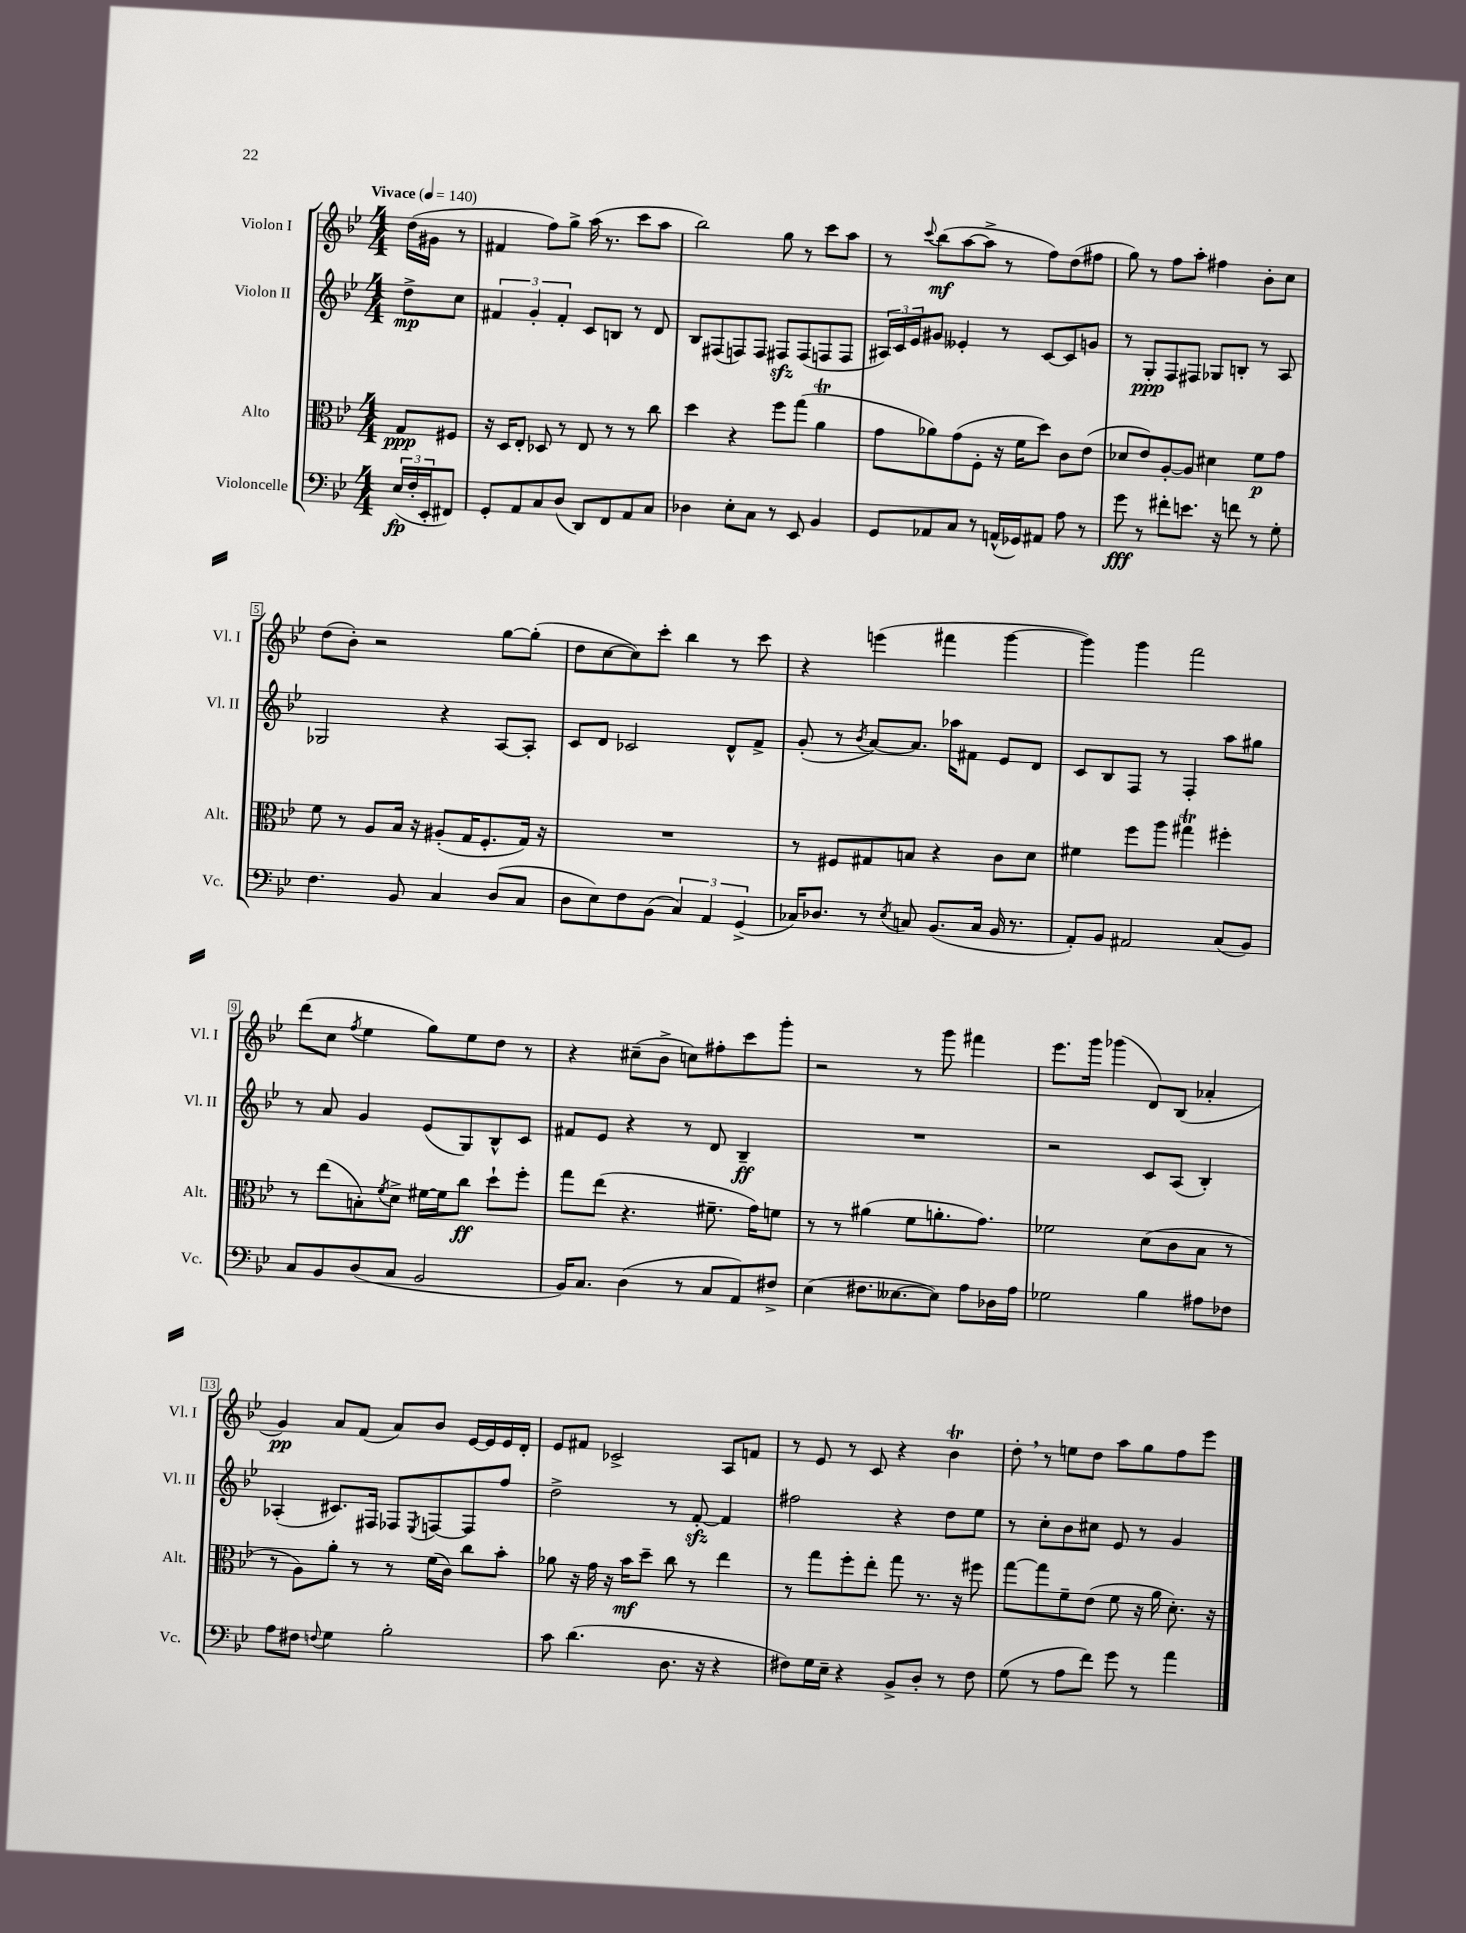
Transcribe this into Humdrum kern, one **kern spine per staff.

**kern	**dynam	**kern	**dynam	**kern	**dynam	**kern	**dynam
*part4	*part4	*part3	*part3	*part2	*part2	*part1	*part1
*staff4	*staff4	*staff3	*staff3	*staff2	*staff2	*staff1	*staff1
*I"Violoncelle	*	*I"Alto	*	*I"Violon II	*	*I"Violon I	*
*I'Vc.	*	*I'Alt.	*	*I'Vl. II	*	*I'Vl. I	*
*clefF4	*	*clefC3	*	*clefG2	*	*clefG2	*
*k[b-e-]	*	*k[b-e-]	*	*k[b-e-]	*	*k[b-e-]	*
*M4/4	*	*M4/4	*	*M4/4	*	*M4/4	*
*MM140	*	*MM140	*	*MM140	*	*MM140	*
=	=	=	=	=	=	=	=
!	!	!	!	!	!	!LO:TX:a:B:t=Vivace	!
(24E-/LL	fp	8G/L	ppp	8dd^\L	mp	(16dd\LL	.
24F'/	.	.	.	.	.	.	.
.	.	.	.	.	.	16g#X\JJ	.
24EE-'/J	.	.	.	.	.	.	.
8FF#X/J)	.	8F#X/J	.	8cc\J	.	8r	.
=1	=1	=1	=1	=1	=1	=1	=1
8GG'/L	.	16r	.	6f#X/	.	4f#X/	.
.	.	16D/KL	.	.	.	.	.
8AA/	.	8E-'/J	.	.	.	.	.
.	.	.	.	6g'/	.	.	.
8C/	.	8D-X/	.	.	.	8ff\L)	.
.	.	.	.	6f#'/	.	.	.
(8D/J	.	8r	.	.	.	8gg^\J	.
8DD/L)	.	8E-/	.	8c/L	.	(16aa\	.
.	.	.	.	.	.	8.r	.
8FF/	.	8r	.	8Bn/J	.	.	.
8AA/	.	8r	.	8r	.	8ccc\L	.
8C/J	.	8cc\	.	8d/	.	8aa\J	.
=2	=2	=2	=2	=2	=2	=2	=2
4D-X\	.	4dd\	.	8B-/L	.	2bb-\)	.
.	.	.	.	(8F#X/	.	.	.
8E-'\L	.	4r	.	8Fn/)	.	.	.
8C\J	.	.	.	8F/J	.	.	.
8r	.	8ff\L	.	8F#Xzz/L	.	8gg\	.
8EE-/	.	(8gg\J	.	(8F#/	.	8r	.
4BB-/	.	4at\	.	8Fn/	.	8ccc\L	.
.	.	.	.	8F/J	.	8aa\J	.
=3	=3	=3	=3	=3	=3	=3	=3
8GG/L	.	8g\L	.	24A#X/LL)	.	8r	.
.	.	.	.	24c/	.	.	.
.	.	.	.	24e-/J	.	.	.
.	.	.	.	.	.	8qqccc/	.
8AA-X/	.	8a-X\)	.	8g#X/J	.	(8bb-\L	mf
8C/J	.	(8g\	.	4e--X'/	.	[8aa\	.
8r	.	8F'\J	.	.	.	8aa^\J]	.
(16AAn^^/LL	.	16r	.	8r	.	8r	.
16GG-X/J)	.	16f\KL	.	.	.	.	.
8AA#X/J	.	8dd\J)	.	[8c/L	.	8ff\L)	.
8A\	.	8c\L	.	8c/]	.	(8dd\	.
8r	.	(8e-\J	.	8gn/J	.	8ff#X\J	.
=4	=4	=4	=4	=4	=4	=4	=4
8g\	fff	8d-X/L	.	8r	.	8gg\)	.
8r	.	8e-/)	.	8G'/L	ppp	8r	.
8f#X'\L	.	[8A'/	.	8F/	.	8ff\L	.
8.en\J	.	8A/J]	.	8F#X/J	.	8aa'\J	.
.	.	4d#X\	.	8G-X/L	.	4ff#X\	.
16r	.	.	.	.	.	.	.
8fn\	.	.	.	8Bn'/J	.	.	.
8r	.	8f\L	p	8r	.	8b-'\L	.
8G'\	.	8g\J	.	8A/	.	8cc\J	.
!!LO:LB:g=z
=5	=5	=5	=5	=5	=5	=5	=5
4.F\	.	8f\	.	2G-X/	.	(8dd\L	.
.	.	8r	.	.	.	8b-'\J)	.
.	.	8A/L	.	.	.	2r	.
8BB-/	.	16B-/Jk	.	.	.	.	.
.	.	16r	.	.	.	.	.
4C/	.	(8A#X'/L	.	4r	.	.	.
.	.	16G/K	.	.	.	.	.
.	.	8.F'/	.	.	.	.	.
(8D/L	.	.	.	[8A/L	.	[8gg\L	.
8C/J	.	16G/Jk)	.	8A'/J]	.	(8gg'\J]	.
.	.	16r	.	.	.	.	.
=6	=6	=6	=6	=6	=6	=6	=6
8D\L	.	1r	.	8c/L	.	8dd\L	.
8E-\)	.	.	.	8d/J	.	[8cc\	.
8F\	.	.	.	2c-X/	.	8cc\])	.
(8BB-\J	.	.	.	.	.	8ccc'\J	.
6C/)	.	.	.	.	.	4bb-\	.
6AA/	.	.	.	.	.	.	.
.	.	.	.	8d^^/L	.	8r	.
(6GG^/	.	.	.	.	.	.	.
.	.	.	.	8f^/J	.	8ccc\	.
=7	=7	=7	=7	=7	=7	=7	=7
16C-X/KL)	.	8r	.	(8g'/	.	4r	.
8.D-X/J	.	.	.	.	.	.	.
.	.	8F#X/L	.	8r	.	.	.
.	.	.	.	8qb-/	.	.	.
8r	.	8G#X/	.	[8a/L)	.	(4eeen\	.
8qE-/	.	.	.	.	.	.	.
8Cn/	.	8Bn/J	.	8.a/J]	.	.	.
(8.BB-/L	.	4r	.	.	.	4fff#X\	.
.	.	.	.	16aa-X\KL	.	.	.
.	.	.	.	8f#X\J	.	.	.
16C/Jk	.	.	.	.	.	.	.
16BB-/	.	8c\L	.	8e-/L	.	[4ggg\	.
8.r	.	.	.	.	.	.	.
.	.	8d\J	.	8d/J	.	.	.
=8	=8	=8	=8	=8	=8	=8	=8
8AA'/L)	.	4f#X\	.	8c/L	.	4ggg\])	.
8BB-/J	.	.	.	8B-/	.	.	.
2AA#X/	.	8ff\L	.	8F/J	.	4ggg\	.
.	.	8aa\J	.	8r	.	.	.
.	.	4gg#Xt\	.	4F'/	.	2fff\	.
(8C/L	.	4ff#X'\	.	8aa\L	.	.	.
8BB-/J)	.	.	.	8gg#X\J	.	.	.
!!LO:LB:g=z
=9	=9	=9	=9	=9	=9	=9	=9
8C/L	.	8r	.	8r	.	(8ddd\L	.
8BB-/	.	(8ee-\L	.	8a/	.	8cc\J	.
.	.	.	.	.	.	8qff/	.
(8D/	.	8Bn'\)	.	4g/	.	4ee-\	.
.	.	8qf/	.	.	.	.	.
8C/J	.	8d^\J	.	.	.	.	.
2BB-/	.	[16f#X\LL	.	(8e-/L	.	8gg\L)	.
.	.	16f#\J]	.	.	.	.	.
.	.	8cc\J	ff	8G/)	.	8ee-\	.
.	.	8dd`\L	.	8B-^^/	.	8dd\J	.
.	.	8ff'\J	.	8c/J	.	8r	.
=10	=10	=10	=10	=10	=10	=10	=10
16BB-/KL)	.	8gg\L	.	8f#X/L	.	4r	.
8.C/J	.	.	.	.	.	.	.
.	.	(8ee-\J	.	8e-/J	.	.	.
(4D\	.	4.r	.	4r	.	(8cc#X~\L	.
.	.	.	.	.	.	8b-^\J	.
8r	.	.	.	8r	.	8ccn\L)	.
8C/L	.	8.f#X~\	.	8d/	.	8ff#X'\	.
8AA/)	.	.	.	4B-~/	ff	8ccc\	.
.	.	16g\KL)	.	.	.	.	.
8F#X^/J	.	8fn\J	.	.	.	8ggg'\J	.
=11	=11	=11	=11	=11	=11	=11	=11
(4E-\	.	8r	.	1r	.	2r	.
.	.	8r	.	.	.	.	.
8.F#X\L	.	(4a#X\	.	.	.	.	.
[8.E--X\	.	.	.	.	.	.	.
.	.	8f\L	.	.	.	8r	.
8E--\J])	.	8.an'\	.	.	.	8ggg\	.
8A\L	.	.	.	.	.	4fff#X\	.
.	.	8.g\J)	.	.	.	.	.
16D-X\L	.	.	.	.	.	.	.
16A\JJ	.	.	.	.	.	.	.
=12	=12	=12	=12	=12	=12	=12	=12
2G-X\	.	2f-X\	.	2r	.	8.eee-\L	.
.	.	.	.	.	.	16ggg\Jk	.
.	.	.	.	.	.	(4ggg-X\	.
4B-\	.	(8d\L	.	8c/L	.	8d/L)	.
.	.	8c\	.	(8A/J	.	(8B-/J	.
8A#X\L	.	8B-\J	.	4B-'/)	.	4a-X'/	.
8F-X\J	.	8r	.	.	.	.	.
!!LO:LB:g=z
=13	=13	=13	=13	=13	=13	=13	=13
8A\L	.	8r	.	(4A-X'/	.	4g/)	pp
8F#X\J	.	8A\L)	.	.	.	.	.
8qqFn/	.	.	.	.	.	.	.
4G\	.	8a'\J	.	8.c#X/L)	.	8a/L	.
.	.	8r	.	.	.	(8f/J	.
.	.	.	.	16F#X/Jk	.	.	.
2B-'\	.	8r	.	8F-X/L	.	8a/L)	.
.	.	.	.	8qE-/	.	.	.
.	.	(16f\LL	.	[8Fn/	.	8b-/J	.
.	.	16c\JJ)	.	.	.	.	.
.	.	8cc\L	.	8F/]	.	[16e-/LL	.
.	.	.	.	.	.	16e-/]	.
.	.	8b-'\J	.	8ff/J	.	16e-/	.
.	.	.	.	.	.	16d'/JJ	.
=14	=14	=14	=14	=14	=14	=14	=14
8c\	.	8a-X\	.	2dd^\	.	8e-/L	.
(4.d\	.	16r	.	.	.	8f#X/J	.
.	.	16g\	.	.	.	.	.
.	.	16r	.	.	.	2c-X^/	.
.	.	16b-\KL	mf	.	.	.	.
.	.	8dd~\J	.	.	.	.	.
8.D\	.	8cc\	.	8r	.	.	.
.	.	8r	.	[8fzz'/	.	.	.
16r	.	.	.	.	.	.	.
4r	.	4ee-\	.	4f/]	.	8A/L	.
.	.	.	.	.	.	8fn/J	.
=15	=15	=15	=15	=15	=15	=15	=15
8F#X\L)	.	8r	.	2ff#X\	.	8r	.
16G\L	.	8gg\L	.	.	.	8e-/	.
16E-~\JJ	.	.	.	.	.	.	.
4r	.	8ff'\	.	.	.	8r	.
.	.	8ee-'\J	.	.	.	8c/	.
8BB-^/L	.	8gg\	.	4r	.	4r	.
8D'/J	.	8.r	.	.	.	.	.
8r	.	.	.	8dd\L	.	4b-T\	.
.	.	16r	.	.	.	.	.
8F#\	.	8ff#X\	.	8ee-\J	.	.	.
=16	=16	=16	=16	=16	=16	=16	=16
(8G\	.	[8gg\L	.	8r	.	8dd',\	.
8r	.	8gg\]	.	8cc'\L	.	8r	.
8A\L	.	8f~\	.	8b-\	.	8een\L	.
8f\J)	.	(8e-\J	.	8cc#X\J	.	8dd\J	.
8g\	.	8f\	.	8e-/	.	8aa\L	.
8r	.	16r	.	8r	.	8gg\	.
.	.	16a\	.	.	.	.	.
4a\	.	8.d'\)	.	4g/	.	8ff\	.
.	.	.	.	.	.	8eee-\J	.
.	.	16r	.	.	.	.	.
==	==	==	==	==	==	==	==
*-	*-	*-	*-	*-	*-	*-	*-
